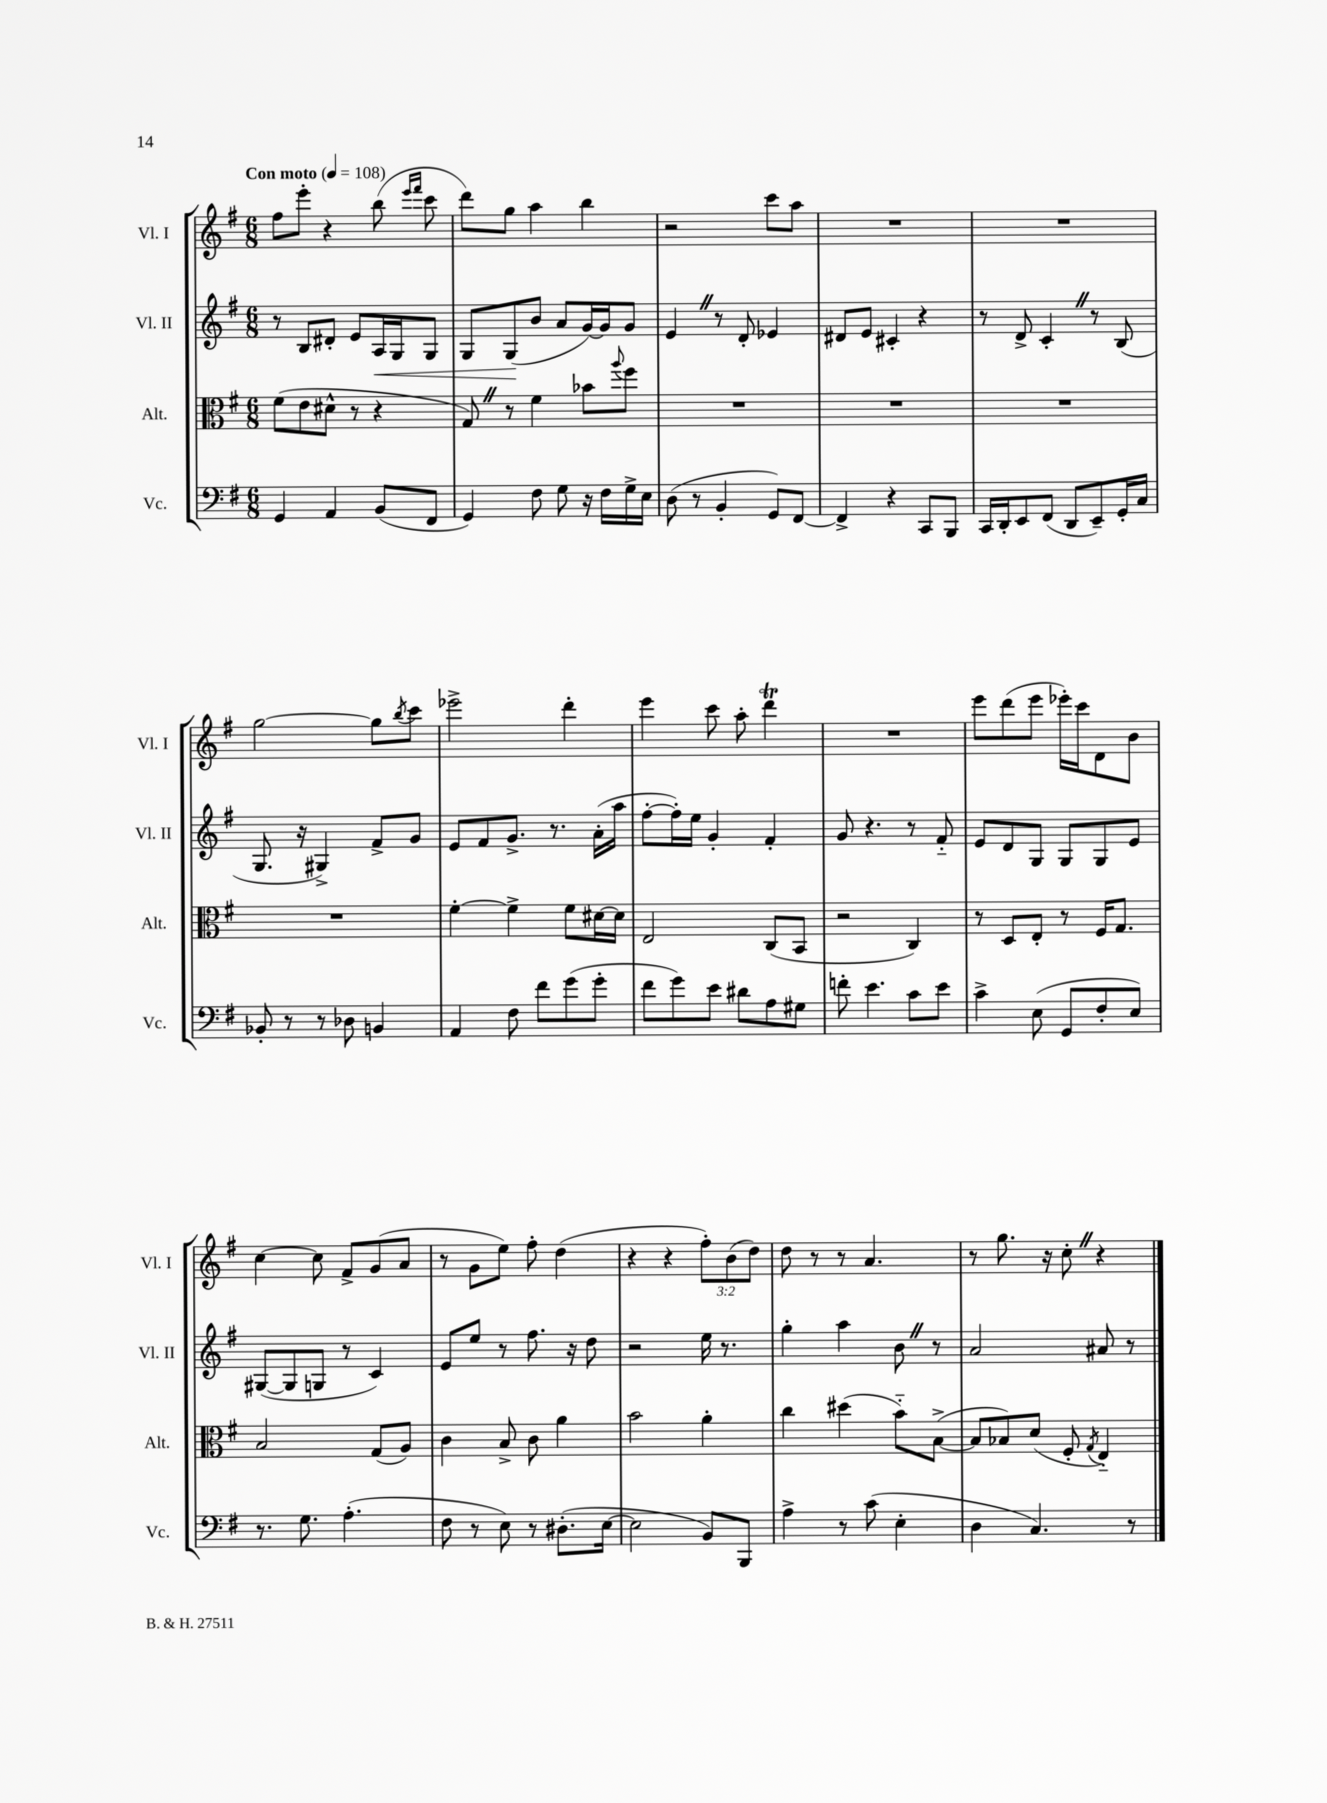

**kern	**kern	**kern	**kern
*staff4	*staff3	*staff2	*staff1
*clefF4	*clefC3	*clefG2	*clefG2
*k[f#]	*k[f#]	*k[f#]	*k[f#]
*M6/8	*M6/8	*M6/8	*M6/8
*MM108	*MM108	*MM108	*MM108
4GG	(8f#	8r	8ff#
.	8e	8B	8eee'
4AA	8d#^^	8d#'	4r
.	8r	8e	.
(8BB	4r	16A	(8bb
.	.	16G	.
.	.	.	16qqeee
.	.	.	16qqfff#
8FF#	.	8G	8ccc
=	=	=	=
4GG)	8G)	8G	8ddd)
.	8r	(8G	8gg
8F#	4f#	8b	4aa
8G	.	8a	.
16r	8b-	[16g)	4bb
16F#	.	16g]	.
.	8qqaa	.	.
16G^	8ff#	8g	.
16E	.	.	.
=	=	=	=
(8D	2.r	4e	2r
8r	.	.	.
4BB'	.	8r	.
.	.	8d'	.
8GG)	.	4e-	8ccc
[8FF#	.	.	8aa
=	=	=	=
4FF#^]	2.r	8d#	2.r
.	.	8e	.
4r	.	4c#'	.
8CC	.	4r	.
8BBB	.	.	.
=	=	=	=
16CC	2.r	8r	2.r
16DD'	.	.	.
8EE	.	8d^	.
(8FF#	.	4c'	.
8DD	.	.	.
8EE~)	.	8r	.
16GG'	.	(8B	.
16C	.	.	.
=	=	=	=
8BB-'	2.r	8.G	[2gg
8r	.	.	.
.	.	16r	.
8r	.	4G#^)	.
8D-	.	.	.
4BB	.	8f#^	8gg]
.	.	.	8qbb
.	.	8g	8ccc
=	=	=	=
4AA	[4f#'	8e	2eee-^
.	.	8f#	.
8F#	4f#^]	8.g^	.
8f#	.	.	.
.	.	8.r	.
(8g	8f#	.	4ddd'
8g'	[16d#	(16a'	.
.	16d#]	16aa	.
=	=	=	=
8f#	2E	[8ff#'	4eee
8g)	.	16ff#'])	.
.	.	16ee	.
8e	.	4g'	8ccc
8d#	.	.	8aa'
8A	(8C	4f#'	4ddd
8G#	8BB	.	.
=	=	=	=
8f'	2r	8g	2.r
4.e	.	4.r	.
8c	4C)	8r	.
8e	.	8f#'~	.
=	=	=	=
4c^	8r	8e	8eee
.	8D	8d	(8ddd
(8E	8E'	8G	8eee
8GG	8r	8G	16eee-')
.	.	.	16ccc
8F#'	16F#	8G	8d
.	8.G	.	.
8E)	.	8e	8b
=	=	=	=
8.r	2B	([8G#	[4cc
.	.	8G#]	.
8.G	.	.	.
.	.	8G	8cc]
(4.A'	.	8r	8f#^
.	(8G	4c)	(8g
.	8A)	.	8a
=	=	=	=
8F#	4c	8e	8r
8r	.	8ee	8g
8E)	8B^	8r	8ee)
8r	8c	8.ff#	8ff#'
(8.D#'	4a	.	(4dd
.	.	16r	.
.	.	8dd	.
[16E	.	.	.
=	=	=	=
2E]	2b	2r	4r
.	.	.	4r
8BB)	4a'	16ee	12ff#')
.	.	8.r	.
.	.	.	(12b
8BBB	.	.	.
.	.	.	12dd)
=	=	=	=
4A^	4cc	4gg'	8dd
.	.	.	8r
8r	(4dd#	4aa	8r
(8c	.	.	4.a
4E'	8b'~)	8b	.
.	([8B^	8r	.
=	=	=	=
4D	8B]	2a	8r
.	8B-)	.	8.gg
4.C)	(8d	.	.
.	.	.	16r
.	8F#'	.	8cc'
.	8qG	.	.
.	4E'~)	8a#	4r
8r	.	8r	.
==	==	==	==
*-	*-	*-	*-
